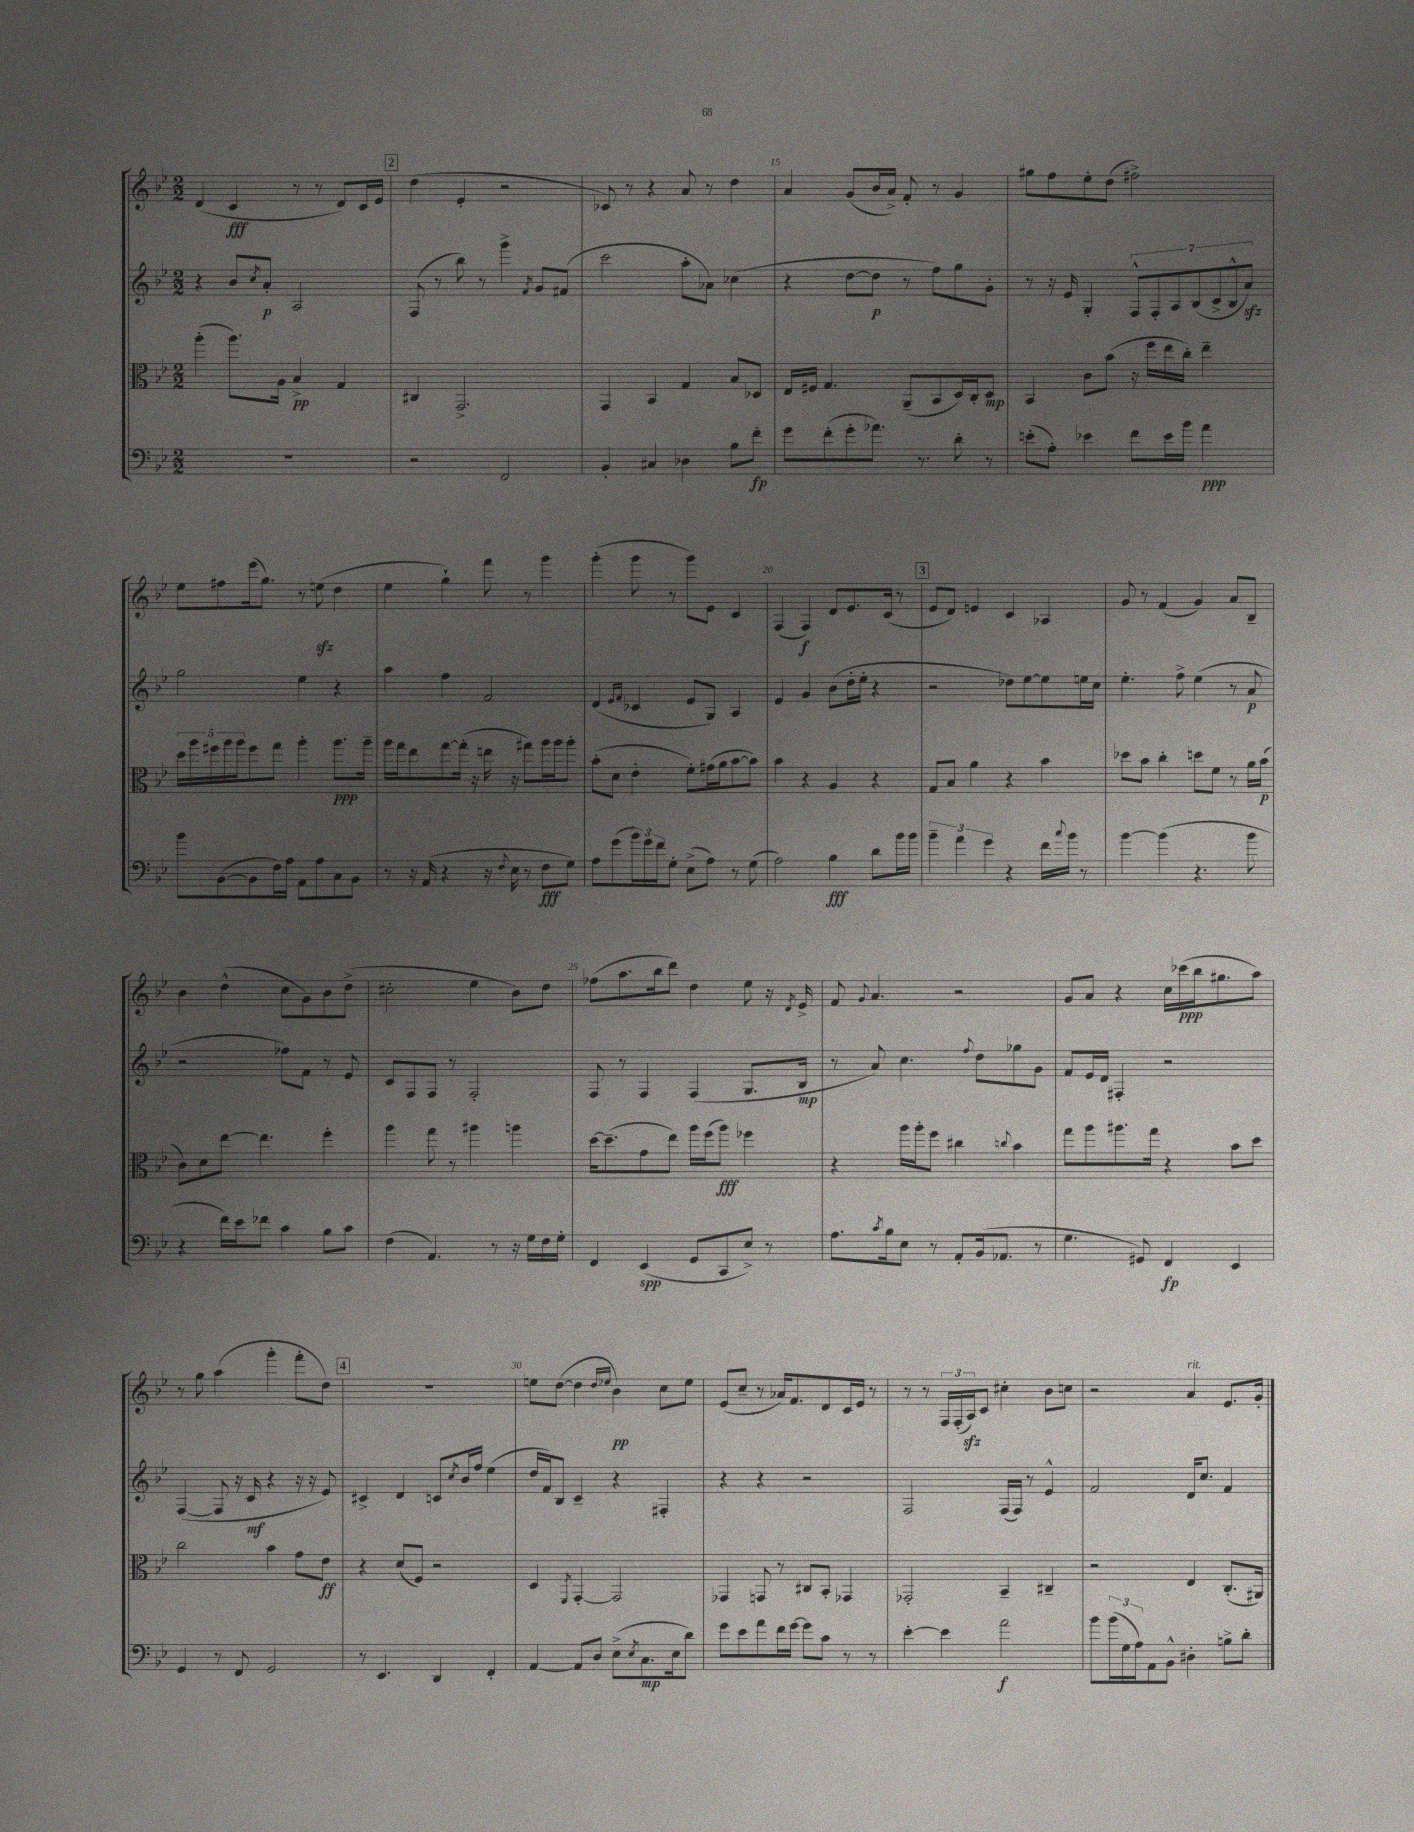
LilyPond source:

<<
\new StaffGroup <<
\new Staff = "s0" {
    \clef treble \key bes \major \numericTimeSignature \time 2/2
    d'4( c'4\fff r8 r8 d'8) c'16 ees'16 |
    \mark \markup { \box "2" } d''4( ees'4-. r2 |
    ces'8) r8 r4 a'8 r8 d''4 |
    a'4 g'8( bes'16 a'16->) f'8-. r8 g'4 |
    gis''8 f''8 ees''8-. d''8( fis''2->) |
    ees''8 fis''8 ees'''16( g''8.) r8 e''8\sfz( d''4 |
    ees''4 g''4-!) f'''8 r8 g'''4 |
    g'''4-.( g'''8 r8 g'''8) ees'8 c'4 |
    f4( f4\f) d'8 ees'8. c'16( r8 |
    \mark \markup { \box "3" } ees'8 d'8) e'4 c'4 aes4 |
    g'8 r8 f'4( g'4) a'8 bes8-- |
    bes'4 d''4-^( c''8 g'8) bes'8 d''8->( |
    cis''2-. ees''4 bes'8) d''8 |
    fes''8( a''8. bes''16 d'''8) d''4 ees''8 r16 \acciaccatura { d'8 } ees'16-> |
    f'8 \appoggiatura { g'8 } a'4. r2 |
    g'8 a'8 r4 c''16 ces'''16\ppp( bes''16 gis''8. a''8) |
    r8 g''8 a''4( g'''4-. f'''8-. d''8) |
    \mark \markup { \box "4" } R1 |
    e''8 d''8~( d''4 \grace { d''16 ees''16 } bes'4\pp) c''8 ees''8 |
    ees'8( c''8-- r8 aes'16) f'8. d'8 c'16 ees'16 r8 |
    r8 r8 \tuplet 3/2 { f16 f16-.( a16\sfz) } c'8 cis''4-. bes'8 c''8 |
    r2 a'4^\markup { \italic "rit." } ees'8. g'16-. \bar "|." |
}
\new Staff = "s1" {
    \clef treble \key bes \major \numericTimeSignature \time 2/2
    r4 bes'8 \acciaccatura { c''8 } a'8-.\p a2 |
    \mark \markup { \box "2" } f8( r8 bes''8) r8 g'''4-> \acciaccatura { f'8 } g'8 fis'8( |
    c'''2 a''8-. aes'8) ces''4( |
    r4 d''8~ d''8\p r8 f''8) g''8 g'8-. |
    r8 r16 ees'16 g4-. \tuplet 7/4 { f8-^ f8-. a8 bes8( c'8-> bes8-^ a'8\sfz) } |
    g''2 ees''4 r4 |
    a''4 f''4 f'2 |
    d'4( \grace { ees'16 f'16 } ces'4 ees'8 g8) a4 |
    ees'4 g'4 bes'8( d''16-. ees''16-. r4 |
    \mark \markup { \box "3" } r2 des''8) ees''8~ ees''8 e''16 c''16 |
    ees''4.-. f''8-> ees''4( r8 a'8\p |
    r2 fes''8) f'8 r8 ees'8 |
    c'8 f8 f8 r8 f2-. |
    f8 r8 f4 f4( g8. bes16\mp |
    r8 a'8) c''4. \appoggiatura { f''8 } d''8 ges''8 g'8 |
    f'8 ees'16 d'16 fis4-. r2 |
    f4~( f8 r16 c'16\mf r4 r16 r16 ees'8) |
    \mark \markup { \box "4" } cis'4-> d'4 c'8 \acciaccatura { c''8 } bes'16 f''16 ees''4( |
    d''16 f'16) bes8 c'4-- r4 fis4-. |
    r4 r4 r2 |
    f2 f16( f16) r8 ees'4-^ |
    f'2 d'16 c''8. f'4 \bar "|." |
}
\new Staff = "s2" {
    \clef alto \key bes \major \numericTimeSignature \time 2/2
    a''4-.( a''8.) a16 bes4->\pp g4 |
    \mark \markup { \box "2" } cis4 g,2.-> |
    g,4 bes,4 g4 bes8 des8 |
    ees16 fis16 g4. a,8--( bes,8 d16) c16-. d8\mp |
    bes,4 c'8 bes'8( r16 f''16 ees''16 c''16-.) ees''4-- |
    \tuplet 5/4 { d''16 a''16 fis''16 a''16 a''16 } fis''8 g''8 a''4-. a''8.\ppp a''16-- |
    a''16 g''16 ees''8 g''8~ g''16-.( r16 e''16 r16 gis''8) a''16 a''16 a''8-. |
    bes'8-.( d'8 ees'4-. f'8-.) gis'16( a'16 bes'8~ bes'8) |
    bes'4 r4 a4 r4 |
    \mark \markup { \box "3" } g8 bes8 a'4 r4 bes'4 |
    des''8 bes'8 c''4-. d''8 f'8 r8 a'16 bes'16\p( |
    c'8) d'8 ees''8~ ees''4. f''4-. |
    a''4 g''8 r8 ais''4 a''4 |
    d''16~ d''8.--( g'8 ees''8) a''16 f''16( a''8\fff) fes''4 |
    r4 a''16 a''16-. f''8 cis''4 \appoggiatura { c''8 } bes'4 |
    g''8 a''8 ais''8. g''16 r4 bes'8 d''8 |
    c''2 bes'4 g'8 ees'8\ff |
    \mark \markup { \box "4" } r4 d'8( f8) r2 |
    d4 \acciaccatura { f,8 } g,4~-. g,2 |
    ges,4 g,8 r8 cis8 bes,8-. ges,4 |
    ges,2-. bes,4-- cis4-- |
    r2 ees4 c8.-.( ais,16) \bar "|." |
}
\new Staff = "s3" {
    \clef bass \key bes \major \numericTimeSignature \time 2/2
    R1 |
    \mark \markup { \box "2" } r2 f,2 |
    bes,4-. cis4 des4 bes8 f'8-.\fp |
    g'8 f'8-.( g'8-. aes'8.) r8. d'8-. r8 |
    e'8-.( a8-.) ees'4 f'8 ees'16 bes'16 a'4\ppp |
    bes'8 bes,8~( bes,8 f16) a16 a,8 a8 c8 bes,8 |
    r8 r16 a,16( r4 r16 \appoggiatura { f8 } ees16 r8 f8\fff g8) |
    a8 g'8( \tuplet 3/2 { bes'16) g'16 f'16 } g8-. ees8->( a8) r8 g8( |
    a2) bes4\fff d'8 bes'16 bes'16 |
    \mark \markup { \box "3" } \tuplet 3/2 { bes'4-- a'4 g'4 } r4 f'16 \appoggiatura { c''8 } bes'16 r8 |
    bes'4~ bes'4( r4. bes'8 |
    r4 f'16) ees'16 fes'8 c'4 bes8 c'8 |
    f4( a,4.) r8 r16 g16 f16 g16-. |
    f,4 ees,4\spp( g,8 c,8 ees8->) r8 |
    a8. \acciaccatura { c'8 } bes16 ees8 r8 a,8-. bes,16( aes,8. r8 |
    g4. gis,8) f,4\fp ees,4 |
    g,4 r8 f,8 g,2 |
    \mark \markup { \box "4" } r8 ees,4. d,4 f,4-. |
    a,4~ a,8 d8 ees8->( \acciaccatura { ees8 } c8.\mp ees16 d'8) |
    g'8 ees'8 a'8 f'16 g'16~ g'8 c'8 r8 r8 |
    ees'4~-. ees'4 a'2\f |
    bes'8 \tuplet 3/2 { bes'16( g16 a16) } a,8 bes,8-^ dis4-. b8-> d'8-. \bar "|." |
}
>>
>>
\layout { \context { \Score currentBarNumber = #12 \override BarNumber.break-visibility = ##(#f #t #t) barNumberVisibility = #(every-nth-bar-number-visible 5) } }
